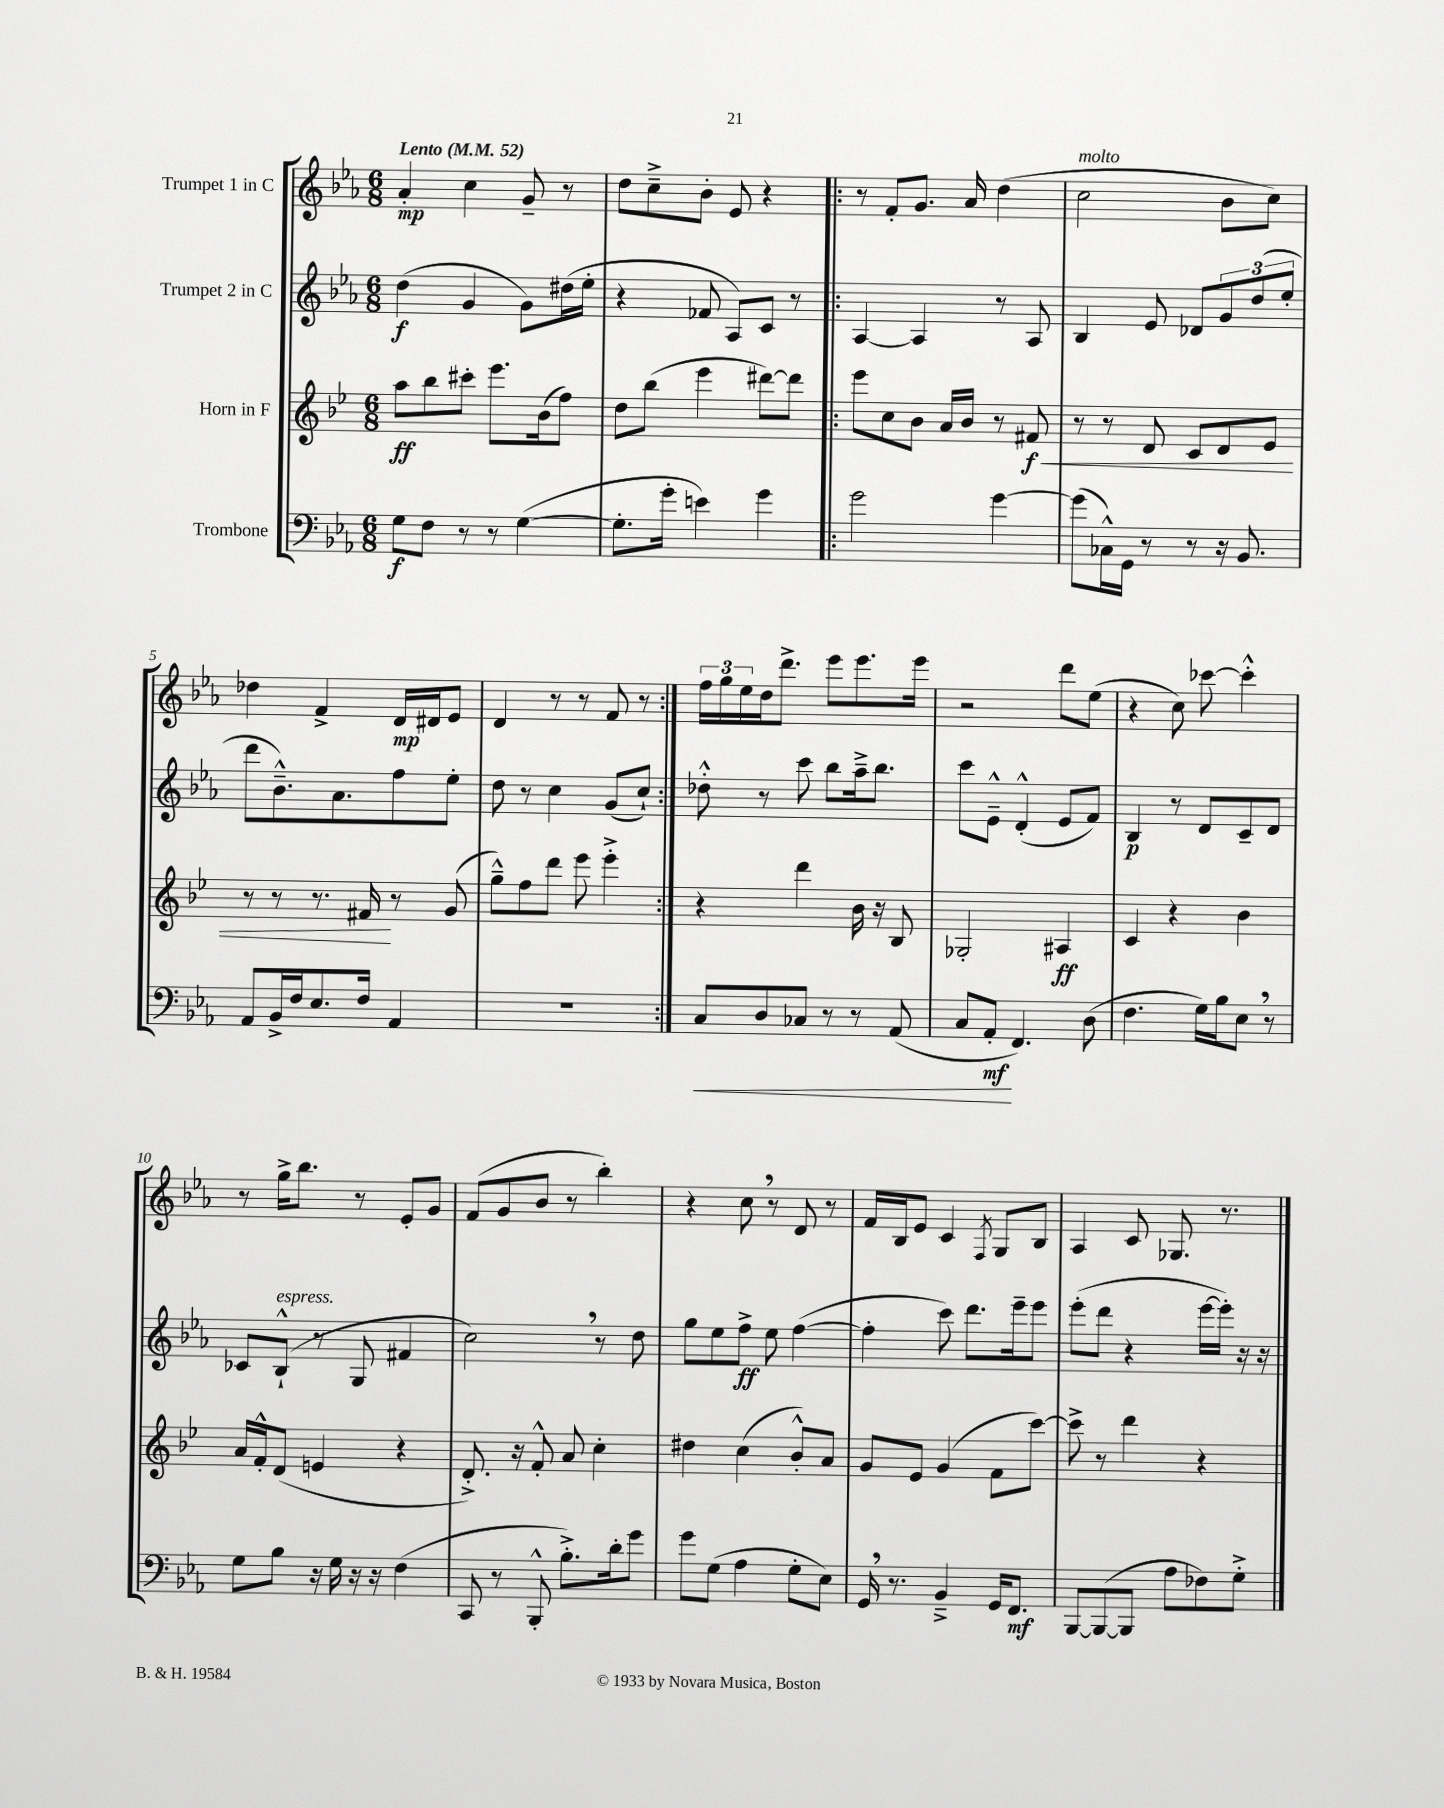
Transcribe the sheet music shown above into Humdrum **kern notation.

**kern	**dynam	**kern	**dynam	**kern	**dynam	**kern	**dynam
*part4	*part4	*part3	*part3	*part2	*part2	*part1	*part1
*staff4	*staff4	*staff3	*staff3	*staff2	*staff2	*staff1	*staff1
*I"Trombone	*	*I"Horn in F	*	*I"Trumpet 2 in C	*	*I"Trumpet 1 in C	*
*clefF4	*	*clefG2	*	*clefG2	*	*clefG2	*
*k[b-e-a-]	*	*k[b-e-]	*	*k[b-e-a-]	*	*k[b-e-a-]	*
*M6/8	*	*M6/8	*	*M6/8	*	*M6/8	*
*MM52	*	*MM52	*	*MM52	*	*MM52	*
=1	=1	=1	=1	=1	=1	=1	=1
!	!	!	!	!	!	!LO:TX:a:B:t=Lento	!
8G\L	f	8aa\L	ff	(4dd\	f	4a-'/	mp
8F\J	.	8bb-\	.	.	.	.	.
8r	.	8ccc#X'\J	.	4g/	.	4cc\	.
8r	.	8.eee-\L	.	.	.	.	.
([4G\	.	.	.	8g\L)	.	8g~/	.
.	.	(16b-\k	.	.	.	.	.
.	.	8ff\J)	.	(16dd#X\L	.	8r	.
.	.	.	.	16ee-'\JJ	.	.	.
=2	=2	=2	=2	=2	=2	=2	=2
8.G'\L]	.	8dd\L	.	4r	.	8dd\L	.
.	.	(8bb-\J	.	.	.	8cc~^\	.
16g'\Jk	.	.	.	.	.	.	.
4en\)	.	4eee-\	.	8f-X/	.	8b-'\J	.
.	.	.	.	8A-/L)	.	8e-/	.
4g\	.	[8ddd#X\L)	.	8c/J	.	4r	.
.	.	8ddd#\J]	.	8r	.	.	.
=3!|:	=3!|:	=3!|:	=3!|:	=3!|:	=3!|:	=3!|:	=3!|:
2g\	.	8eee-\L	.	[4A-/	.	8r	.
.	.	8cc\	.	.	.	8f'/L	.
.	.	8b-\J	.	4A-/]	.	8.g/J	.
.	.	16a/LL	.	.	.	.	.
.	.	16b-/JJ	.	.	.	16a-/	.
[4g\	.	8r	.	8r	.	(4dd\	.
!	!	!	!LO:HP:b	!	!	!	!
.	.	8f#X/	< f	8A-/	.	.	.
=4	=4	=4	=4	=4	=4	=4	=4
!	!	!	!	!	!	!LO:TX:a:i:t=molto	!
(8g\L]	.	8r	.	4B-/	.	2cc\	.
16C-X^^\L)	.	8r	.	.	.	.	.
16GG\JJ	.	.	.	.	.	.	.
8r	.	8d/	.	8e-/	.	.	.
8r	.	8c/L	.	8d-X/L	.	.	.
16r	.	8d/	.	12g/	.	8b-\L	.
8.BB-/	.	.	.	.	.	.	.
.	.	.	.	(12dd/	.	.	.
.	.	8e-/J	.	.	.	8cc\J)	.
.	.	.	.	12ee-'/J	.	.	.
!!LO:LB:g=z
=5	=5	=5	=5	=5	=5	=5	=5
8AA-/L	.	8r	.	8ddd\L	.	4dd-X\	.
16BB-^/L	.	8r	.	8.b-~^^\)	.	.	.
16F/J	.	.	.	.	.	.	.
8.E-/	.	8.r	.	.	.	4f^/	.
.	.	.	.	8.a-\	.	.	.
16F/Jk	.	16f#X/	.	.	.	.	.
4AA-/	.	8r	[	8ff\	.	16d/LL	mp
.	.	.	.	.	.	16d#X/J	.
.	.	(8g/	.	8ee-'\J	.	8e-/J	.
=6	=6	=6	=6	=6	=6	=6	=6
2.r	.	8gg~^^\L)	.	8dd\	.	4d/	.
.	.	8ff\	.	8r	.	.	.
.	.	8ddd\J	.	4cc\	.	8r	.
.	.	8eee-\	.	.	.	8r	.
.	.	4eee-'^\	.	(8g/L	.	8f/	.
.	.	.	.	8cc`/J)	.	8r	.
=7:|!	=7:|!	=7:|!	=7:|!	=7:|!	=7:|!	=7:|!	=7:|!
!	!LO:HP:b	!	!	!	!	!	!
8C/L	<	4r	.	8dd-X'^^\	.	24ff\LL	.
.	.	.	.	.	.	24gg\	.
.	.	.	.	.	.	24ee-\	.
8D/	.	.	.	8r	.	16dd\J	.
.	.	.	.	.	.	8.ddd^\J	.
8C-X/J	.	4ddd\	.	8ccc\	.	.	.
8r	.	.	.	8bb-\L	.	8eee-\L	.
8r	.	16b-\	.	16aa-~^\k	.	8.eee-\	.
.	.	16r	.	8.bb-\J	.	.	.
(8AA-/	.	8B-/	.	.	.	.	.
.	.	.	.	.	.	16eee-\Jk	.
=8	=8	=8	=8	=8	=8	=8	=8
8C/L	.	2G-X'/	.	8ccc\L	.	2r	.
8AA-'/J	mf	.	.	8e-~^^\J	.	.	.
4.FF/)	[	.	.	(4d'^^/	.	.	.
.	.	4A#X/	ff	8e-/L	.	8ddd\L	.
(8D\	.	.	.	8f/J)	.	(8ee-\J	.
=9	=9	=9	=9	=9	=9	=9	=9
4.F\	.	4c/	.	4B-/	p	4r	.
.	.	4r	.	8r	.	8cc\)	.
16G\LL)	.	.	.	8d/L	.	[8ccc-X\	.
16B-\J	.	.	.	.	.	.	.
8E-,\J	.	4b-\	.	8c~/	.	4ccc-'^^\]	.
8r	.	.	.	8d/J	.	.	.
!!LO:LB:g=z
=10	=10	=10	=10	=10	=10	=10	=10
8G\L	.	16a/LL	.	8c-X/L	.	8r	.
.	.	16f'^^/J	.	.	.	.	.
!	!	!	!	!LO:TX:a:i:t=espress.	!	!	!
8B-\J	.	(8d/J	.	(8B-`^^/J	.	16gg^\KL	.
.	.	.	.	.	.	8.bb-\J	.
16r	.	4en/	.	8r	.	.	.
16G\	.	.	.	.	.	.	.
16r	.	.	.	8G/	.	8r	.
16r	.	.	.	.	.	.	.
(4F\	.	4r	.	4f#X/	.	8e-'/L	.
.	.	.	.	.	.	8g/J	.
=11	=11	=11	=11	=11	=11	=11	=11
8CC/	.	8.d'^/)	.	2cc,\)	.	(8f/L	.
8r	.	.	.	.	.	8g/	.
.	.	16r	.	.	.	.	.
8BBB-'^^/	.	8f'^^/	.	.	.	8b-/J	.
8.B-'^\L)	.	8a/	.	.	.	8r	.
.	.	4cc'\	.	8r	.	4bb-'\)	.
16d'\k	.	.	.	.	.	.	.
8g\J	.	.	.	8dd\	.	.	.
=12	=12	=12	=12	=12	=12	=12	=12
8g\L	.	4dd#X\	.	8gg\L	.	4r	.
(8G\J	.	.	.	8ee-\	.	.	.
4A-\	.	(4cc\	.	8ff^\J	ff	8cc,\	.
.	.	.	.	8ee-\	.	8r	.
8G'\L	.	8b-'^^/L)	.	([4ff\	.	8d/	.
8E-\J)	.	8a/J	.	.	.	8r	.
=13	=13	=13	=13	=13	=13	=13	=13
16GG,/	.	8g/L	.	4ff'\]	.	16f/LL	.
8.r	.	.	.	.	.	16B-/J	.
.	.	8e-/J	.	.	.	8e-/J	.
4BB-~^/	.	(4g/	.	8ccc\)	.	4c/	.
.	.	.	.	8.ddd\L	.	.	.
.	.	.	.	.	.	8qF/	.
16GG/KL	.	8f\L	.	.	.	8G/L	.
8.FF/J	mf	.	.	16eee-~\k	.	.	.
.	.	[8ccc\J)	.	8eee-\J	.	8B-/J	.
=14	=14	=14	=14	=14	=14	=14	=14
[8BBB-/L	.	8ccc^\]	.	(8eee-'\L	.	4A-/	.
(8BBB-/_	.	8r	.	8ddd\J	.	.	.
8BBB-/J]	.	4ddd\	.	4r	.	8c/	.
8A-\L	.	.	.	.	.	8.G-X/	.
8F-X\)	.	4r	.	[16eee-\LL	.	.	.
.	.	.	.	16eee-'\JJ])	.	8.r	.
8G'^\J	.	.	.	16r	.	.	.
.	.	.	.	16r	.	.	.
==	==	==	==	==	==	==	==
*-	*-	*-	*-	*-	*-	*-	*-
